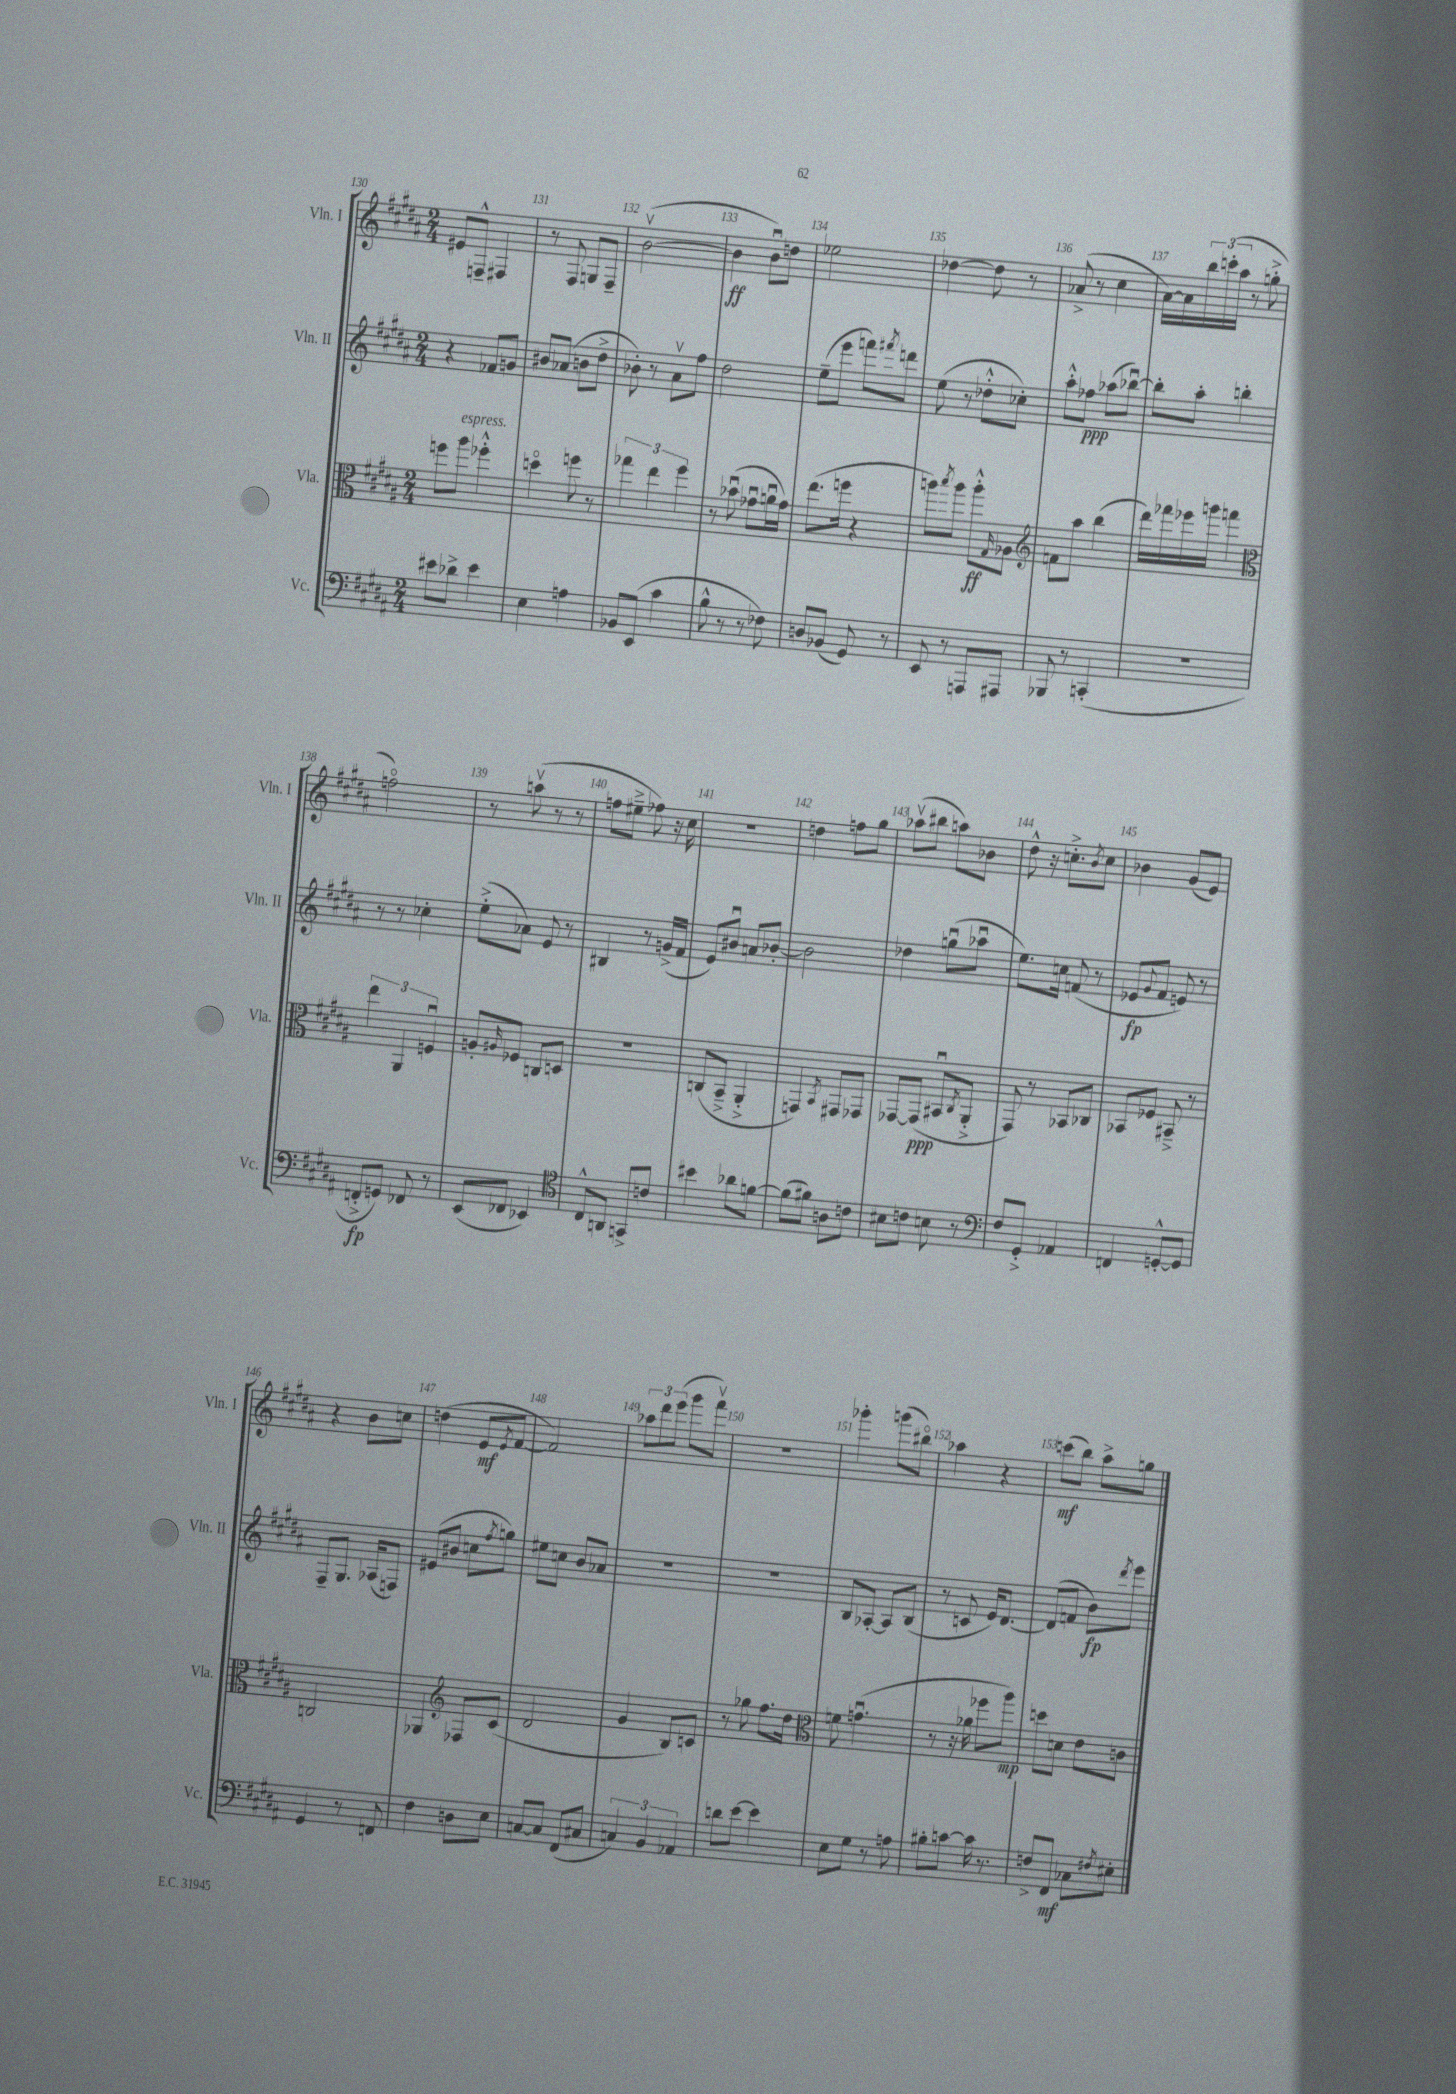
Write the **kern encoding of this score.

**kern	**dynam	**kern	**dynam	**kern	**dynam	**kern	**dynam
*part4	*part4	*part3	*part3	*part2	*part2	*part1	*part1
*staff4	*staff4	*staff3	*staff3	*staff2	*staff2	*staff1	*staff1
*I"Vc.	*	*I"Vla.	*	*I"Vln. II	*	*I"Vln. I	*
*I'Vc.	*	*I'Vla.	*	*I'Vln. II	*	*I'Vln. I	*
*clefF4	*	*clefC3	*	*clefG2	*	*clefG2	*
*k[f#c#g#d#a#]	*	*k[f#c#g#d#a#]	*	*k[f#c#g#d#a#]	*	*k[f#c#g#d#a#]	*
*M2/4	*	*M2/4	*	*M2/4	*	*M2/4	*
=130	=130	=130	=130	=130	=130	=130	=130
8e#X\L	.	8ffn\L	.	4r	.	8e#X/L	.
!	!	!LO:TX:a:i:t=espress.	!	!	!	!	!
8d-X^\J	.	8aa#\J	.	.	.	8Fn~^^/J	.
4e#\	.	4ff-X'^^\	.	8f-X/L	.	4F#X/	.
.	.	.	.	8gn/J	.	.	.
=131	=131	=131	=131	=131	=131	=131	=131
4E\	.	4ddn\	.	8b#X/L	.	8r	.
.	.	.	.	(8a-X/J	.	8F#/	.
4An\	.	8ffn\	.	8bn\L	.	8Gn/L	.
.	.	8r	.	8dd#^\J	.	8F#~/J	.
=132	=132	=132	=132	=132	=132	=132	=132
8BB-X/L	.	6gg-X\	.	8b-X'\)	.	([2bv\	.
(8EE/J	.	.	.	8r	.	.	.
.	.	6ee\	.	.	.	.	.
4c#\	.	.	.	8a#v\L	.	.	.
.	.	6ff#\	.	.	.	.	.
.	.	.	.	8ff#\J	.	.	.
=133	=133	=133	=133	=133	=133	=133	=133
8B^^\	.	8r	.	2dd#\	.	4b\]	ff
8r	.	(8b-Xu\	.	.	.	.	.
8r	.	8g-Xu\L	.	.	.	8bu\L)	.
8F-X\)	.	16anu\L	.	.	.	8ddn\J	.
.	.	16g-\JJ)	.	.	.	.	.
=134	=134	=134	=134	=134	=134	=134	=134
8Dn/L	.	(8.ee\L	.	(8ee~\L	.	2ee-X\	.
(8BB-X/J	.	.	.	8eee\J	.	.	.
.	.	16ffn\Jk	.	.	.	.	.
8GG#/)	.	4r	.	8fffn\L)	.	.	.
.	.	.	.	8qfff#X/	.	.	.
8r	.	.	.	8dddn\J	.	.	.
=135	=135	=135	=135	=135	=135	=135	=135
8EE/	.	8aan\L)	.	(8ee\	.	[4dd-X\	.
.	.	8qbb/	.	.	.	.	.
8r	.	8aa\J	.	8r	.	.	.
8AAAn/L	.	8aa'^^\L	ff	8dd-X'^^\L	.	8dd-\]	.
.	.	16qqG#/	.	.	.	.	.
8AAA#X/J	.	8A-X\J	.	8cc-X'\J)	.	8r	.
=136	=136	=136	=136	=136	=136	=136	=136
*	*	*clefG2	*	*	*	*	*
8BBB-X/	.	8fn\L	.	8aa#'^^\L	.	(8a-X^/	.
8r	.	8aa#\J	.	8ff-X\J	ppp	8r	.
(4CCn'/	.	(4bb\	.	(8aa-X\L	.	4cc#\	.
.	.	.	.	[8bb-Xu\J)	.	.	.
=137	=137	=137	=137	=137	=137	=137	=137
2r	.	16ddd#\LL)	.	8bb-'\L]	.	[16a#\LL)	.
.	.	16fff-X\	.	.	.	16a#\]	.
.	.	16eee-X\	.	8aa#'\J	.	24bb\	.
.	.	.	.	.	.	(24cccn'\	.
.	.	16gggn\JJ	.	.	.	.	.
.	.	.	.	.	.	24aa#\JJ	.
.	.	4fffn\	.	4bbn'\	.	8r	.
.	.	.	.	.	.	8ggn'^\	.
!!LO:LB:g=z
=138	=138	=138	=138	=138	=138	=138	=138
*	*	*clefC3	*	*	*	*	*
8FFn'^/L	fp	6ee\	.	8r	.	2ffn\)	.
8GGn/J)	.	.	.	8r	.	.	.
.	.	6AA#/	.	.	.	.	.
8FF-X/	.	.	.	4cc-X'\	.	.	.
.	.	6Fnu/	.	.	.	.	.
8r	.	.	.	.	.	.	.
=139	=139	=139	=139	=139	=139	=139	=139
(8EE/L	.	8An'/L	.	(8ee'^\L	.	8r	.
.	.	16qqA#X/	.	.	.	.	.
8FF-X/J	.	8F-X/J	.	8a-X\J)	.	(8aanv\	.
4EE-X/)	.	8Cn/L	.	8e/	.	8r	.
.	.	8Dn/J	.	8r	.	8r	.
=140	=140	=140	=140	=140	=140	=140	=140
*clefC4	*	*	*	*	*	*	*
8C#^^/L	.	2r	.	4B#X/	.	8ffn\L	.
8AAn/J	.	.	.	.	.	8ee#X~^\J	.
8GGn^/L	.	.	.	8r	.	8ff-X\)	.
8cn/J	.	.	.	(16gn^/LL	.	16r	.
.	.	.	.	16f#/JJ	.	16cc#\	.
=141	=141	=141	=141	=141	=141	=141	=141
4b#X\	.	(8Cn/L	.	8e/L)	.	2r	.
.	.	8BB~^/J	.	8b#Xu/J	.	.	.
8a-X\L	.	4AA#'^/	.	8an/L	.	.	.
[8fn\J	.	.	.	[8b-X'/J	.	.	.
=142	=142	=142	=142	=142	=142	=142	=142
(8f\L]	.	4GGn/)	.	2b-\]	.	4ddn\	.
8f#X\J)	.	.	.	.	.	.	.
.	.	8qBB/	.	.	.	.	.
8An\L	.	8GG#X/L	.	.	.	8ffn\L	.
8cn\J	.	8GG-X/J	.	.	.	8gg#\J	.
=143	=143	=143	=143	=143	=143	=143	=143
8B#X\L	.	[8GG-X/L	.	4dd-X\	.	(8aa-Xv\L	.
8cn\J	.	(8GG-/J]	ppp	.	.	8bb#X\J	.
8Bn\	.	8BB#Xu/L	.	(8ggnu\L	.	8aan\L)	.
.	.	8qC#/	.	.	.	.	.
8r	.	8AA#'^/J	.	8aa-Xu\J	.	8b-X\J	.
=144	=144	=144	=144	=144	=144	=144	=144
*clefF4	*	*	*	*	*	*	*
8F#/L	.	8GG#/)	.	8.ee\L)	.	8dd#^^\	.
8GG#'^/J	.	8r	.	.	.	16r	.
.	.	.	.	16ccn\Jk	.	8.ccn'^\L	.
4AA-X/	.	8BB-X/L	.	(8fn/	.	.	.
.	.	.	.	.	.	8qb/	.
.	.	8C-X/J	.	8r	.	8cc\J	.
=145	=145	=145	=145	=145	=145	=145	=145
4FFn/	.	8BB-X/L	.	8e-X/L	fp	4b-X\	.
.	.	.	.	8qqg#/	.	.	.
.	.	8F-X/J	.	8f#/J	.	.	.
[8GGn'^^/L	.	8BB#X~^/	.	8en/)	.	(8g#/L	.
8GG/J]	.	8r	.	8r	.	8e/J)	.
!!LO:LB:g=z
=146	=146	=146	=146	=146	=146	=146	=146
4GG#/	.	2Cn/	.	8F#~/L	.	4r	.
.	.	.	.	8.G#/J	.	.	.
8r	.	.	.	.	.	8b\L	.
.	.	.	.	(16A-X/KL	.	.	.
8FFn/	.	.	.	8Fn/J)	.	8ccn\J	.
=147	=147	=147	=147	=147	=147	=147	=147
4F#\	.	4AA-X/	.	(8e#X/L	.	(4ddn\	.
.	.	.	.	8b#X/J	.	.	.
*	*	*clefG2	*	*	*	*	*
8Dn\L	.	8F-X/L	.	8ccn\L	.	8e/L	mf
.	.	.	.	8qff#/	.	8qe/	.
8E\J	.	(8c#/J	.	8ggn\J)	.	[8f#/J	.
=148	=148	=148	=148	=148	=148	=148	=148
[8Cn/L	.	2d#/	.	8ee#X\L	.	2f#/])	.
8C/J]	.	.	.	8ccn\J	.	.	.
(8FF#/L	.	.	.	8b/L	.	.	.
8C#X/J	.	.	.	8a-X/J	.	.	.
=149	=149	=149	=149	=149	=149	=149	=149
6Cn/)	.	4g#/	.	2r	.	12aa-X\L	.
.	.	.	.	.	.	12ddd#\	.
6BB/	.	.	.	.	.	(12eee\J	.
.	.	8B/L)	.	.	.	8ggg#\L	.
6AA-X/	.	.	.	.	.	.	.
.	.	8cn/J	.	.	.	8fff#v\J)	.
=150	=150	=150	=150	=150	=150	=150	=150
8dn\L	.	8r	.	2r	.	2r	.
[8e\J	.	8gg-X\	.	.	.	.	.
4e\]	.	8.ff#\L	.	.	.	.	.
.	.	16dd#\Jk	.	.	.	.	.
=151	=151	=151	=151	=151	=151	=151	=151
*	*	*clefC3	*	*	*	*	*
8E\L	.	8fn\	.	8B/L	.	4ggg-X'\	.
8G#\J	.	(4.gnu\	.	[8A-X'/J	.	.	.
8r	.	.	.	8A-/L]	.	(8gggn\L	.
8An\	.	.	.	(8B/J	.	8bb#X\J)	.
=152	=152	=152	=152	=152	=152	=152	=152
8B#X'\L	.	8r	.	8r	.	4aa-X\	.
[8cn\J	.	16r	.	8cn/	.	.	.
.	.	16a-X\	.	.	.	.	.
16c\]	.	8ff-X\L	.	16e/KL)	.	4r	.
8.r	.	.	.	[8.d#/J	.	.	.
.	.	8aa#\J)	mp	.	.	.	.
=153	=153	=153	=153	=153	=153	=153	=153
8Fn^/L	.	8ddn\L	.	(8d#/L]	.	(8cccn\L	mf
8FF#/J	mf	8dn\J	.	8fn/J	.	8bb\J)	.
8C-X\L	.	8e\L	.	8b\L)	fp	8aa#^\L	.
8qF#X/	.	.	.	8qddd#/	.	.	.
8E#X'\J	.	8cn\J	.	8eee\J	.	8ggn\J	.
==	==	==	==	==	==	==	==
*-	*-	*-	*-	*-	*-	*-	*-
